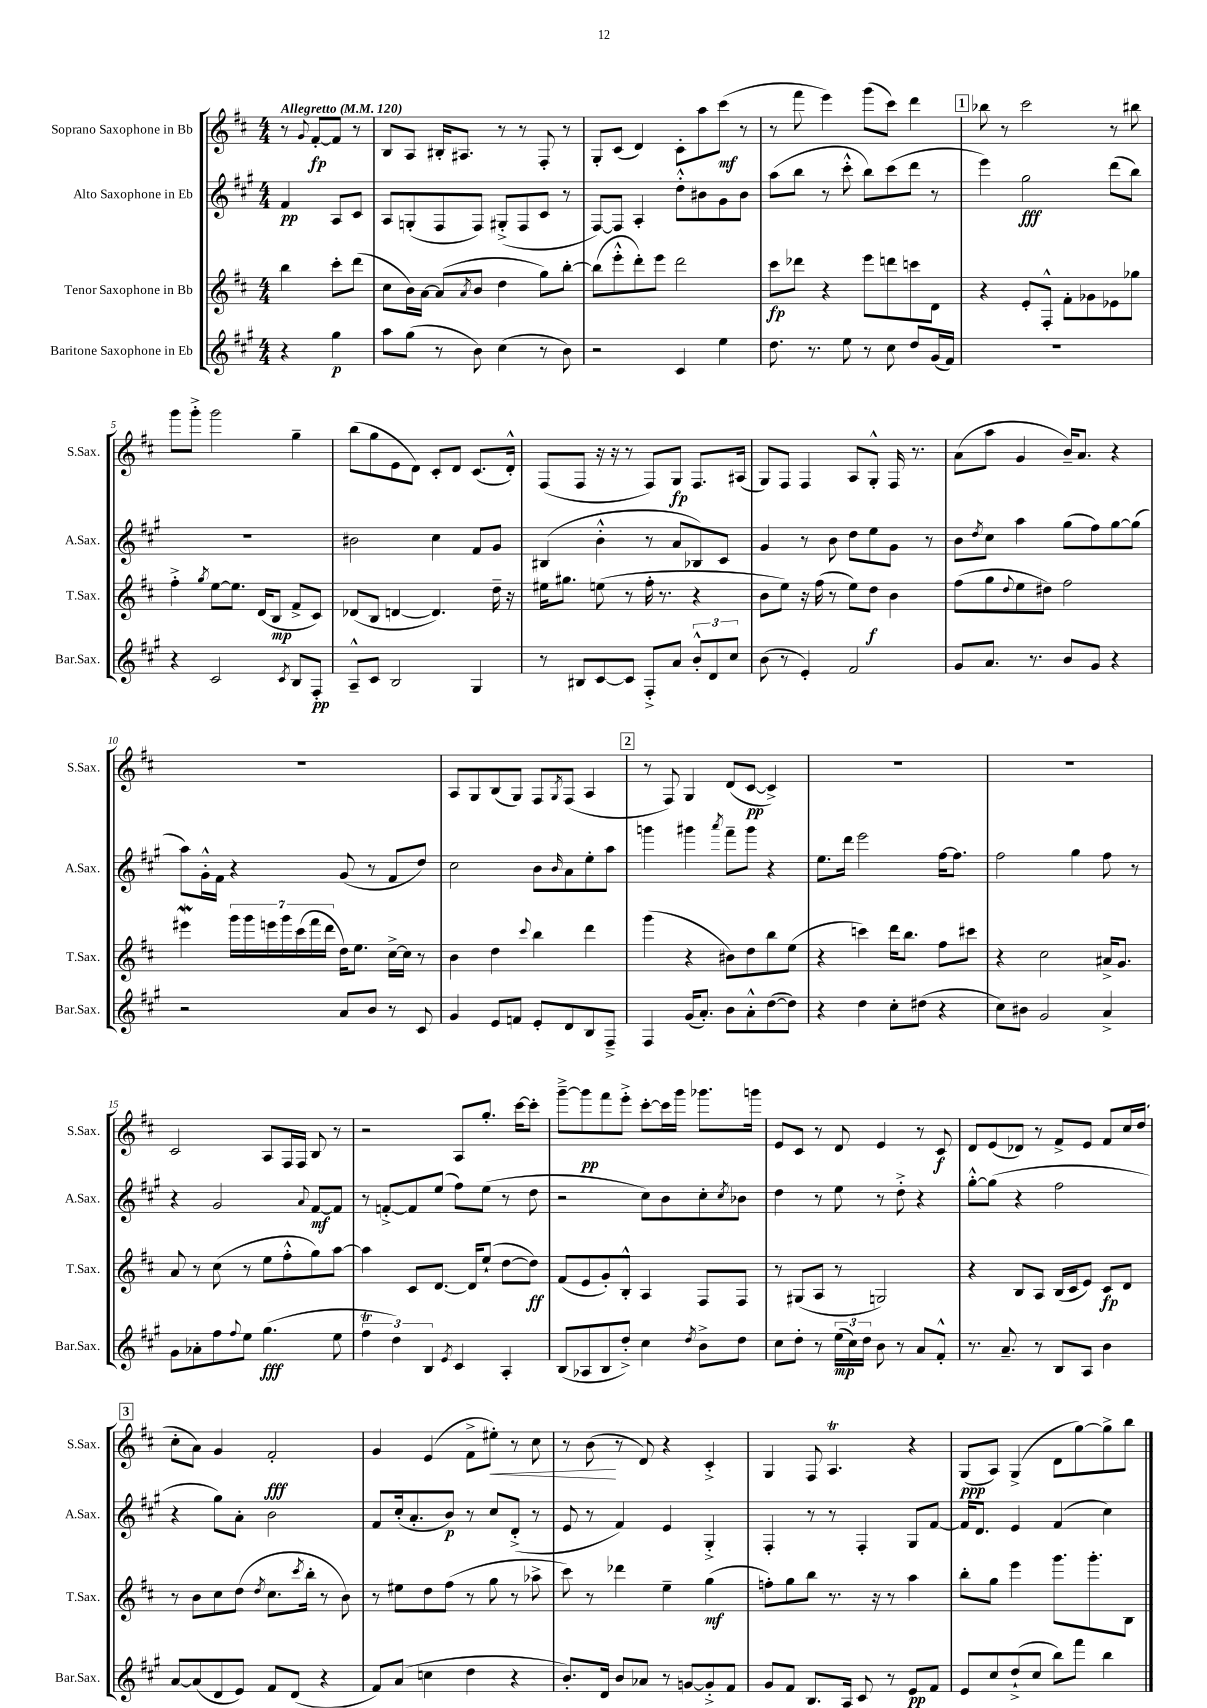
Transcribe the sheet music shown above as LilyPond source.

<<
\new StaffGroup <<
\new Staff = "s0" \with { instrumentName = "Soprano Saxophone in Bb" shortInstrumentName = "S.Sax." } {
    \clef treble \key d \major \numericTimeSignature \time 4/4 \partial 2 \tempo "Allegretto" 4 = 120
    r8 \appoggiatura { g'8 } fis'8~-.\fp fis'8 r8 |
    b8 a8 bis16-. ais8. r8 r8 fis8-. r8 |
    g8-. cis'8( d'4) cis'8-. a''8 cis'''8\mf( r8 |
    r8 fis'''8 e'''4) g'''8( cis'''8) d'''4 |
    \mark \markup { \box "1" } bes''8 r8 cis'''2 r8 bis''8 |
    g'''8 g'''8-.-> g'''2 g''4-- |
    b''8( g''8 e'8 d'8) cis'8-. d'8 cis'8.( d'16-.-^) |
    fis8( fis8 r16 r16 r8 fis8) g8\fp fis8. ais16( |
    g8) fis8 fis4 a8 g8-.-^ fis16 r8. |
    a'8( a''8 g'4 b'16--) a'8. r4 |
    R1 |
    a8 g8 b8( g8) fis8 \acciaccatura { g8 } fis8( a4 |
    \mark \markup { \box "2" } r8 fis8) g4 d'8( cis'8~\pp cis'4->) |
    R1 |
    R1 |
    cis'2 a8 fis16 fis16 b8 r8 |
    r2 a8 g''8.-. cis'''16~ cis'''8-. |
    g'''8~---> g'''8\pp fis'''8 e'''8-.-> cis'''8~-. cis'''16 g'''16 ges'''8. g'''16 |
    e'8 cis'8 r8 d'8 e'4 r8 cis'8\f |
    d'8 e'8( des'8) r8 fis'8-> e'8 fis'8 cis''16 d''16( |
    \mark \markup { \box "3" } cis''8-. a'8) g'4 fis'2-.\fff |
    g'4 e'4( fis'8-> eis''8-.\<) r8 cis''8 |
    r8 b'8\!( r8 d'8) r4 cis'4-.-> |
    g4 fis8 a4.\trill r4 |
    g8\ppp( a8) g4->( d'8 g''8~) g''8-> b''8 \bar "|." |
}
\new Staff = "s1" \with { instrumentName = "Alto Saxophone in Eb" shortInstrumentName = "A.Sax." } {
    \clef treble \key a \major \numericTimeSignature \time 4/4 \partial 2
    fis'4\pp a8 cis'8 |
    a8 g8-.( fis8 fis8) gis8-.->( fis8 cis'8 r8 |
    fis8~) fis8 a4-. d''8-.-^ bis'8 gis'8 bis'8 |
    a''8( b''8 r8 cis'''8-.-^ b''8) cis'''8( d'''8 r8 |
    \mark \markup { \box "1" } e'''4) gis''2\fff d'''8( b''8) |
    R1 |
    bis'2 cis''4 fis'8 gis'8 |
    bis4( b'4-.-^ r8 a'8 bes8) cis'8 |
    gis'4 r8 b'8 d''8 e''8 gis'8 r8 |
    b'8 \acciaccatura { d''8 } cis''8 a''4 gis''8( fis''8) gis''8~ gis''8( |
    a''8) gis'16-.-^ fis'16 r4 gis'8( r8 fis'8 d''8) |
    cis''2 b'8 \grace { b'16 } a'8 e''8-. a''8 |
    \mark \markup { \box "2" } g'''4 gis'''4 \acciaccatura { a'''8 } fis'''8-- gis'''8 r4 |
    e''8. d'''16 e'''2 fis''16~ fis''8. |
    fis''2 gis''4 fis''8 r8 |
    r4 gis'2 \appoggiatura { a'8 } fis'8~\mf fis'8 |
    r8 f'8~-.-> f'8 e''8( fis''8) e''8( r8 d''8 |
    r2 cis''8) b'8 cis''8-. \acciaccatura { cis''8 } bes'8 |
    d''4 r8 e''8 r8 d''8-.-> r4 |
    gis''8~-.-^ gis''8( r4 fis''2 |
    \mark \markup { \box "3" } r4 gis''8) a'8-. b'2 |
    fis'8 cis''16-.( a'8.-. b'8\p) r8 cis''8 d'8-.->( r8 |
    e'8 r8 fis'4) e'4 gis4-.-> |
    fis4-. r8 r8 fis4-. gis8 fis'8~ |
    fis'16 d'8. e'4 fis'4( cis''4) \bar "|." |
}
\new Staff = "s2" \with { instrumentName = "Tenor Saxophone in Bb" shortInstrumentName = "T.Sax." } {
    \clef treble \key d \major \numericTimeSignature \time 4/4 \partial 2
    b''4 cis'''8-. d'''8( |
    cis''8 b'16) a'16~ a'8( \acciaccatura { a'8 } b'8 d''4 g''8) b''8~-. |
    b''8( e'''8-.-^ d'''8-.) e'''8 d'''2 |
    cis'''8\fp des'''8 r4 e'''8 d'''8 c'''8 d'8 |
    \mark \markup { \box "1" } r4 e'8-. fis8-.-^ fis'8-. ges'8 ees'8 ges''8 |
    fis''4-.-> \acciaccatura { g''8 } e''8~ e''8. d'16( b8\mp fis'8-> cis'8) |
    des'8( b8 d'4~ d'4.) d''16-- r16 |
    eis''16 gis''8. e''8( r8 fis''16-. r8. r4 |
    b'8 e''8) r16 fis''16( r8 e''8) d''8\f b'4 |
    fis''8( g''8 \appoggiatura { d''8 } e''8 dis''8) fis''2 |
    eis'''4\mordent \tuplet 7/4 { g'''16 g'''16 e'''16 g'''16 cis'''16( fis'''16 d'''16 } d''16) e''8. cis''16~-> cis''16 r8 |
    b'4 d''4 \appoggiatura { cis'''8 } b''4 d'''4 |
    \mark \markup { \box "2" } g'''4( r4 bis'8) d''8 b''8 e''8( |
    r4 c'''4) d'''16 b''8. fis''8 cis'''8 |
    r4 cis''2 ais'16-> g'8. |
    a'8 r8 cis''8( r8 e''8 fis''8-.-^ g''8) a''8~ |
    a''4 cis'8 d'8.~ d'16 e''8-!( d''8~ d''8\ff) |
    fis'8( e'8 g'8-.) b8-.-^ a4 fis8 fis8 |
    r8 gis8( a8 r8 g2) |
    r4 b8 a8 b16( cis'16 e'8) cis'8\fp d'8 |
    \mark \markup { \box "3" } r8 b'8 cis''8 d''8( \acciaccatura { d''8 } cis''8. \acciaccatura { cis'''8 } b''16-. r8 b'8) |
    r8 eis''8 d''8 fis''8( r8 g''8 r8 aes''8-> |
    cis'''8) r8 des'''4 e''4-- g''4\mf( |
    f''8-.) g''8 b''8 r8. r16 r8 a''4 |
    b''8-. g''8 e'''4 g'''8. g'''8.-. b8 \bar "|." |
}
\new Staff = "s3" \with { instrumentName = "Baritone Saxophone in Eb" shortInstrumentName = "Bar.Sax." } {
    \clef treble \key a \major \numericTimeSignature \time 4/4 \partial 2
    r4 gis''4\p |
    a''8 gis''8( r8 b'8) cis''4( r8 b'8) |
    r2 cis'4 e''4 |
    d''8. r8. e''8 r8 cis''8 d''8 gis'16( fis'16) |
    \mark \markup { \box "1" } R1 |
    r4 cis'2 \acciaccatura { cis'8 } b8 fis8-.\pp |
    a8---^ cis'8 b2 gis4 |
    r8 bis8 cis'8~ cis'8 fis8-.-> a'8 \tuplet 3/2 { b'8-.-^ d'8 cis''8 } |
    b'8( r8 e'4-.) fis'2 |
    gis'8 a'8. r8. b'8 gis'8 r4 |
    r2 a'8 b'8 r8 cis'8 |
    gis'4 e'8 f'8 e'8-. d'8 b8 fis8---> |
    \mark \markup { \box "2" } fis4 gis'16( a'8.-.) b'8 a'8-.-^ d''8~( d''8) |
    r4 d''4 cis''8-. dis''8( r4 |
    cis''8) bis'8 gis'2 a'4-> |
    gis'8 aes'8-. fis''8 \appoggiatura { fis''8 } e''8 gis''4.\fff( e''8 |
    \tuplet 3/2 { fis''4\trill d''4) b4 } \acciaccatura { e'8 } cis'4 a4-. |
    b8( aes8 b8 d''8-.->) cis''4 \acciaccatura { d''8 } b'8-> d''8 |
    cis''8 d''8-. r8 \tuplet 3/2 { e''16\mp( cis''16) d''16 } b'8 r8 a'8 fis'8-.-^ |
    r8. a'8.-- r8 b8 a8 b'4 |
    \mark \markup { \box "3" } a'8~ a'8( d'8 e'8) fis'8 d'8( r4 |
    fis'8) a'8( c''4 d''4 r4 |
    b'8.-.) d'16 b'8 aes'8 r8 g'8~ g'8-.-> fis'8 |
    gis'8 fis'8 b8.( a16) cis'8 r8 e'8\pp fis'8 |
    e'8 cis''8 d''8-!->( cis''8 b''8) fis'''8 b''4 \bar "|." |
}
>>
>>
